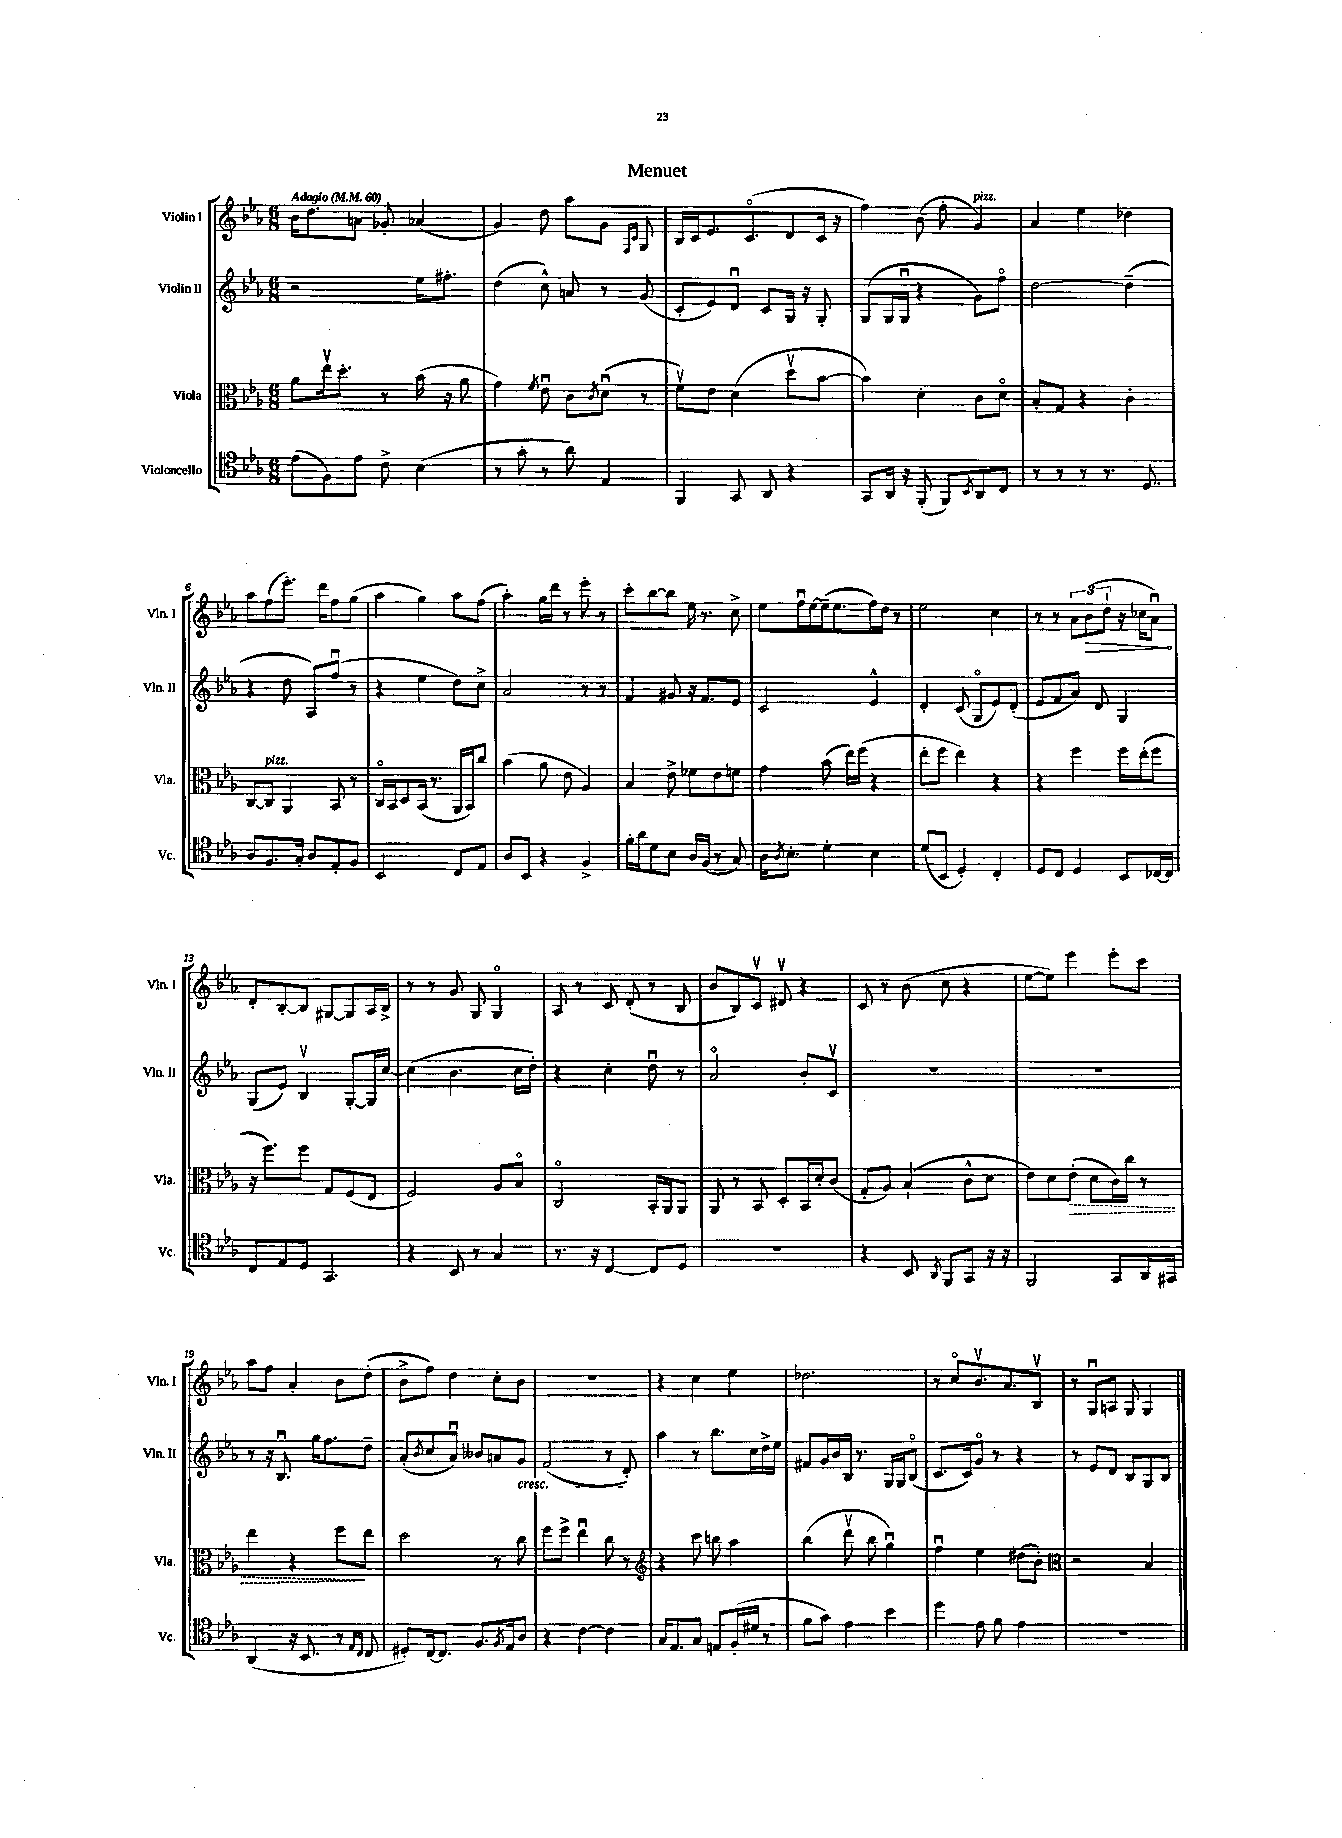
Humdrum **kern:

**kern	**kern	**kern	**kern
*staff4	*staff3	*staff2	*staff1
*clefC4	*clefC3	*clefG2	*clefG2
*k[b-e-a-]	*k[b-e-a-]	*k[b-e-a-]	*k[b-e-a-]
*M6/8	*M6/8	*M6/8	*M6/8
*MM60	*MM60	*MM60	*MM60
(8e-\L	8a-\L	2r	16b-\LK
.	.	.	8.dd\
8F\)	16ee-v\k	.	.
.	8.dd'\J	.	.
8e-\J	.	.	8a\J
8c^\	8r	.	8g-'/
(4B-\	(16b-\	16ee-\LK	(4a-/
.	16r	8.ff#'\J	.
.	8a-\	.	.
=	=	=	=
8r	4g\)	(4dd\	4g/)
8g'\	.	.	.
.	8qf/	.	.
8r	8e-u\	8cc^^\)	8dd\
8a-\)	8c\L	8a/	8aa-\L
.	8qc/	.	.
4E-/	(8du\J	8r	8g\J
.	.	.	16qqF/LL
.	.	.	16qqc/JJ
.	8r	(8g/	8G/
=	=	=	=
4FF/	8fv\L)	8c'/L	16B-/LL
.	.	.	16c/J
.	8e-\J	8e-/)	8.e-/
8GG/	(4d\	8du/J	.
.	.	.	(8.co/
8AA-/	.	8c/L	.
4r	8ddv\L	16G/Jk	8d/
.	.	16r	.
.	[8b-\J	8G'/	16c/Jk
.	.	.	16r
=	=	=	=
8GG/L	4b-\])	(8G/L	4ff\)
16AA-/Jk	.	16G/L	.
16r	.	16Gu/JJ	.
(8FF'/	4d'\	4r	(8b-\
8FF/L)	.	.	8ff'\
8qBB-/	.	.	.
8AA-/	8c\L	8g\L)	4g/)
8C/J	8do\J	8ffo\J	.
=	=	=	=
8r	8B-'/L	[2dd\	4a-/
8r	8G/J	.	.
8r	4r	.	4ee-\
8.r	.	.	.
.	4c'\	(4dd~\]	4dd-\
8.D/	.	.	.
=	=	=	=
8A-/L	[8C/L	4r	8aa-\L
8.F/	8C/]J	.	(8ff\
.	4AA-/	8dd\	8.eee-'\J)
16G'/Jk	.	.	.
8A-/L	.	8A-/L)	.
.	.	.	16ddd\LK
8E-'/	8BB-/	(8ffu/J	8ff\
8F/J	8r	8r	(8gg\J
=	=	=	=
2BB-/	16Co/LL	4r	4aa-\
.	16BB-/J	.	.
.	8D/	.	.
.	(16BB-/Jk	4ee-\	4gg\)
.	8.r	.	.
8C/L	16AA-/LL	8dd\L)	8aa-\L
.	16BB-/J)	.	.
8E-/J	8cc/J	8cc^\J	(8ff\J
=	=	=	=
8A-/L	(4b-\	2a-/	4aa-'\)
8BB-/J	.	.	.
4r	8a-\	.	16gg\LL
.	.	.	16ddd\JJ
.	8e-\	.	8r
4F^/	4A-/)	8r	8eee-'\
.	.	8r	8r
=	=	=	=
16f'\LL	4B-/	4f/	8ccc'\L
16a-\J	.	.	.
8d\	.	.	[8bb-\
8B-\J	8e-^\	8g#/	8bb-\]J
16A-/LL	8f-\L	16r	16ee-\
(16F/JJ	.	8.f/L	8.r
8r	8e-\	.	.
8G/)	8f\J	8e-/J	8cc^\
=	=	=	=
16A-\LK	4g\	2c/	8ee-\L
8qA-/	.	.	.
8.B-'\J	.	.	.
.	.	.	16ffu\L
.	.	.	[16ee-\
4d'\	(8b-\	.	(16ee-~\]J
.	.	.	8.ee-\
.	16ee-\LL)	.	.
.	(16ff\JJ	.	.
4B-\	4r	4e-^^/	16ff\L)
.	.	.	16dd\JJ
.	.	.	8r
=	=	=	=
(8d/L	8ee-'\L	4d'/	2ee-\
8BB-/J	8ff\J	.	.
4D'/)	4ee-\)	(8c/	.
.	.	8Go/L	.
4C'/	4r	8e-/)	4cc\
.	.	(8d'/J	.
=	=	=	=
8D/L	4r	8e-/L	8r
8C/J	.	8f/	8r
4D/	4ff\	8a-/J)	12a-\L
.	.	.	(12b-\
.	.	8d/	.
.	.	.	12dd`\J
8BB-/L	16ff\LL	4G/	16r
.	(16ee-'\J	.	16cc-\LK
[16C-/L	8ff\J	.	8a-u\J)
16C-/]JJ	.	.	.
=	=	=	=
8C/L	16r	(8G/L	8d'/L
.	8.ff\L)	.	.
8E-/	.	8e-/J)	[8B-'/
8D/J	8ff\J	4B-v/	8B-/]J
4.GG/	8G/L	.	[8G#/L
.	(8F/	[8G'/L	8G#/]
.	8E-/J	16G/]L	16A-/L
.	.	[16cc/JJ	16B-^/JJ
=	=	=	=
4r	2F/)	(4cc\]	8r
.	.	.	8r
8BB-/	.	4.b-\	8g/
8r	.	.	8G/
4G/	8A-/L	.	4Go/
.	8B-o/J	16cc\LL	.
.	.	16dd'\JJ)	.
=	=	=	=
8.r	2Co/	4r	8A-/
.	.	.	8r
16r	.	.	.
[4C/	.	4cc'\	8c/
.	.	.	(8d'/
8C/]L	16BB-'/LL	8ddu\	8r
.	16AA-/J	.	.
8D/J	8AA-/J	8r	8B-/
=	=	=	=
2.r	8AA-/	2a-o/	8b-/L
.	8r	.	8B-/)
.	8BB-/	.	8cv/J
.	8D'/L	.	8d#v/
.	16BB-/L	8b-'/L	4r
.	16d'/J	.	.
.	(8c/J	8cv/J	.
=	=	=	=
4r	8G'/L	2.r	8c/
.	8A-/J)	.	8r
8BB-/	(4B-`/	.	(8b-\
8qAA-/	.	.	.
8FF/L	.	.	8cc\
8GG/J	8c^^\L	.	4r
16r	8d\J	.	.
16r	.	.	.
=	=	=	=
2FF/	8e-\L)	2.r	[8ee-\L
.	8d\	.	8ee-\]J)
.	(8e-'\J	.	4eee-\
.	8d\L	.	.
8GG/L	16c\L)	.	8eee-'\L
.	16cc\JJ	.	.
16AA-/L	8r	.	8ccc\J
16GG#/JJ	.	.	.
=	=	=	=
(4AA-/	4ee-\	8r	8aa-\L
.	.	16r	8ff\J
.	.	8.B-u/	.
16r	4r	.	4a-'/
8.BB-/	.	.	.
.	.	16gg\LK	.
.	.	8.ff\	.
8r	8ff\L	.	8b-\L
16qqE-/LL	.	.	.
16qqC/JJ	.	.	.
8C/	8ee-\J	8dd~\J	(8dd'\J
=	=	=	=
8D#'/L)	2dd\	(8a-'/L	8b-^\L
.	.	8qb-/	.
[16C/k	.	8cc/	8ff\J)
8.C/]J	.	.	.
.	.	8a-u/J)	4dd\
8.F/L	.	8b--/L	.
.	8r	8a/	8cc'\L
8qF/	.	.	.
16E-/k	.	.	.
8A-/J	8cc\	8g/J	8b-\J
=	=	=	=
4r	8ff\L	(2f/	2.r
.	8ff^\J	.	.
[4c\	4ee-u\	.	.
4c\]	8cc\	8r	.
.	8r	8d'/)	.
=	=	=	=
*	*clefG2	*	*
16G/LK	4r	4aa-\	4r
8.E-/	.	.	.
8G/J	8ccc\	8r	4cc\
8E/L	8bb\	8.bb-\L	.
(16F'/L	4aa-\	.	4ee-\
16d#/JJ	.	16cc\L	.
8r	.	16dd^\	.
.	.	16ee-\JJ	.
=	=	=	=
8f\L	(4bb-\	8f#/L	2.dd-\
8g\J)	.	16g/L	.
.	.	16b-/	.
4e-\	8dddv\	16B-/JJ	.
.	.	8.r	.
.	8bb-\	.	.
4b-\	4ggu\)	16G/LL	.
.	.	16G/J	.
.	.	(8B-o/J	.
=	=	=	=
4dd\	4ffu\	8.c/L	8r
.	.	.	8cco/L
.	.	16c/k)	.
8e-\	4ee-\	8go/J	8.b-v/
8f\	.	8r	.
.	.	.	8.a-/
4e-\	(8dd#\L	4r	.
.	8b-'\J)	.	8B-v/J
=	=	=	=
*	*clefC3	*	*
2.r	2r	8r	8r
.	.	8e-/L	8Gu/L
.	.	8d/J	8A/J
.	.	8B-/L	8G/
.	4B-/	8G/	4G/
.	.	8B-/J	.
==	==	==	==
*-	*-	*-	*-
